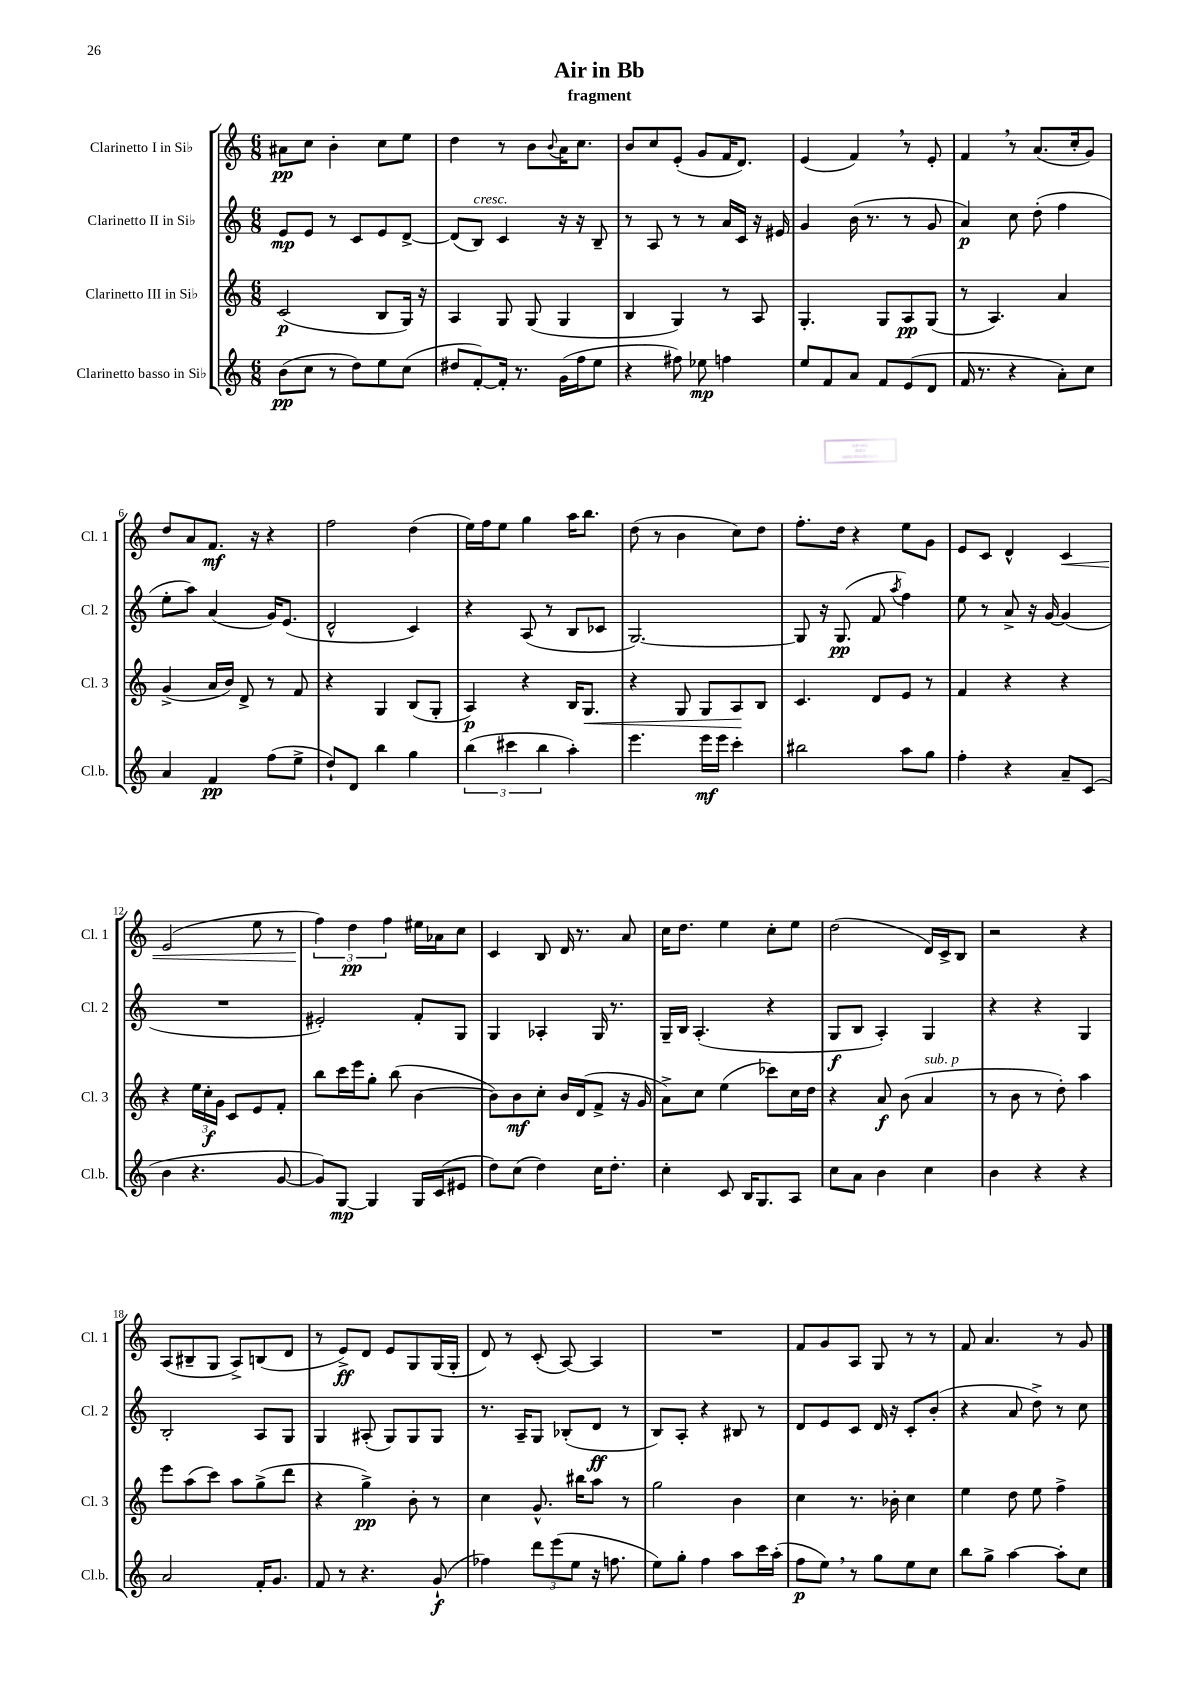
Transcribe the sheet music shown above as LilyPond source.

\header { title = "Air in Bb" subtitle = "fragment" }
<<
\new StaffGroup <<
\new Staff = "s0" \with { instrumentName = "Clarinetto I in Sib" shortInstrumentName = "Cl. 1" } {
    \clef treble \key c \major \numericTimeSignature \time 6/8
    ais'8\pp c''8 b'4-. c''8 e''8 |
    d''4 r8 b'8 \appoggiatura { b'8 } a'16 c''8. |
    b'8 c''8 e'8-.( g'8 f'16 d'8.) |
    e'4( f'4) \breathe r8 e'8-. |
    f'4 \breathe r8 a'8.( c''16-. g'8) |
    d''8 a'8 f'8.\mf r16 r4 |
    f''2 d''4( |
    e''16) f''16 e''8 g''4 a''16 b''8. |
    d''8( r8 b'4 c''8) d''8 |
    f''8.-. d''16 r4 e''8 g'8 |
    e'8 c'8 d'4-^ c'4\< |
    e'2( e''8 r8 |
    \tuplet 3/2 { f''4\!) d''4\pp f''4 } eis''16 aes'16 c''8 |
    c'4 b8 d'16 r8. a'8 |
    c''16 d''8. e''4 c''8-. e''8 |
    d''2( d'16) c'16-> b8 |
    r2 r4 |
    a8( bis8-- g8 a8->) b8( d'8 |
    r8 e'8->\ff) d'8 e'8 g8 g16( g16-. |
    d'8) r8 c'8-.( a8~) a4 |
    R2. |
    f'8 g'8 a8 g8 r8 r8 |
    f'8 a'4. r8 g'8 \bar "|." |
}
\new Staff = "s1" \with { instrumentName = "Clarinetto II in Sib" shortInstrumentName = "Cl. 2" } {
    \clef treble \key c \major \numericTimeSignature \time 6/8
    e'8\mp e'8 r8 c'8 e'8 d'8~-> |
    d'8( b8^\markup { \italic "cresc." }) c'4 r16 r16 b8-- |
    r8 a8 r8 r8 a'16 c'16 r16 eis'16 |
    g'4 b'16( r8. r8 g'8 |
    a'4\p) c''8 d''8-.( f''4 |
    e''8-. a''8) a'4( g'16) e'8.( |
    d'2-^ c'4) |
    r4 a8( r8 b8 ces'8 |
    g2.~) |
    g8 r16 g8.\pp( f'8 \acciaccatura { a''8 } f''4) |
    e''8 r8 a'8-> r16 g'16~ g'4( |
    R2. |
    eis'2-.) f'8-. g8 |
    g4 aes4-. g16 r8. |
    g16-- b16 a4.-.( r4 |
    g8\f b8 a4-.) g4 |
    r4 r4 g4 |
    b2-. a8 g8 |
    g4 ais8-.( g8) g8 g8 |
    r8. a16-- g8 bes8-.( d'8\ff r8 |
    b8) a8-. r4 bis8 r8 |
    d'8 e'8 c'8 d'16 r16 c'8-. b'8-.( |
    r4 a'8 d''8->) r8 c''8 \bar "|." |
}
\new Staff = "s2" \with { instrumentName = "Clarinetto III in Sib" shortInstrumentName = "Cl. 3" } {
    \clef treble \key c \major \numericTimeSignature \time 6/8
    c'2\p( b8 g16) r16 |
    a4 g8 g8( g4 |
    b4 g4) r8 a8 |
    g4.-. g8 a8\pp g8( |
    r8 a4.) a'4 |
    g'4->( a'16 b'16) d'8-> r8 f'8 |
    r4 g4 b8( g8-. |
    a4\p) r4 b16 g8.\< |
    r4 g8 g8 a8\! b8 |
    c'4. d'8 e'8 r8 |
    f'4 r4 r4 |
    r4 \tuplet 3/2 { e''16 c''16-.\f g'16 } c'8 e'8 f'8-. |
    b''8 c'''16 e'''16 g''8-. b''8( b'4~ |
    b'8) b'8\mf c''8-. b'16 d'16( f'8-> r16 g'16 |
    a'8->) c''8 e''4( ces'''8) c''16 d''16 |
    r4 a'8\f b'8( a'4^\markup { \italic "sub. p" } |
    r8 b'8 r8 d''8-.) a''4 |
    e'''8 a''8( c'''8) a''8 g''8->( d'''8 |
    r4 g''4->\pp) b'8-. r8 |
    c''4 g'8.-^ bis''16 a''8 r8 |
    g''2 b'4 |
    c''4 r8. bes'16-. c''4 |
    e''4 d''8 e''8 f''4-> \bar "|." |
}
\new Staff = "s3" \with { instrumentName = "Clarinetto basso in Sib" shortInstrumentName = "Cl.b." } {
    \clef treble \key c \major \numericTimeSignature \time 6/8
    b'8\pp( c''8 r8 d''8) e''8 c''8( |
    dis''8 f'8~-.) f'16-. r8. g'16( f''16 e''8 |
    r4 fis''8) ees''8\mp f''4 |
    e''8 f'8 a'8 f'8 e'8( d'8 |
    f'16 r8. r4 a'8-.) c''8 |
    a'4 f'4\pp f''8( e''8-> |
    d''8-!) d'8 b''4 g''4 |
    \tuplet 3/2 { b''4( cis'''4 b''4 } a''4-.) |
    e'''4. e'''16\mf e'''16 c'''4-. |
    bis''2 a''8 g''8 |
    f''4-. r4 a'8-- c'8( |
    b'4 r4. g'8~ |
    g'8) g8~\mp g4 g16 c'16( eis'8 |
    d''8) c''8( d''4) c''16 d''8.-. |
    c''4-. c'8 b16 g8. a8 |
    c''8 a'8 b'4 c''4 |
    b'4 r4 r4 |
    a'2 f'16-. g'8. |
    f'8 r8 r4. g'8-!\f( |
    fes''4) \tuplet 3/2 { d'''8 e'''8( e''8 } r16 f''8. |
    e''8) g''8-. f''4 a''8 c'''16 a''16-.( |
    f''8\p e''8) \breathe r8 g''8 e''8 c''8 |
    b''8 g''8-> a''4~ a''8-. c''8 \bar "|." |
}
>>
>>
